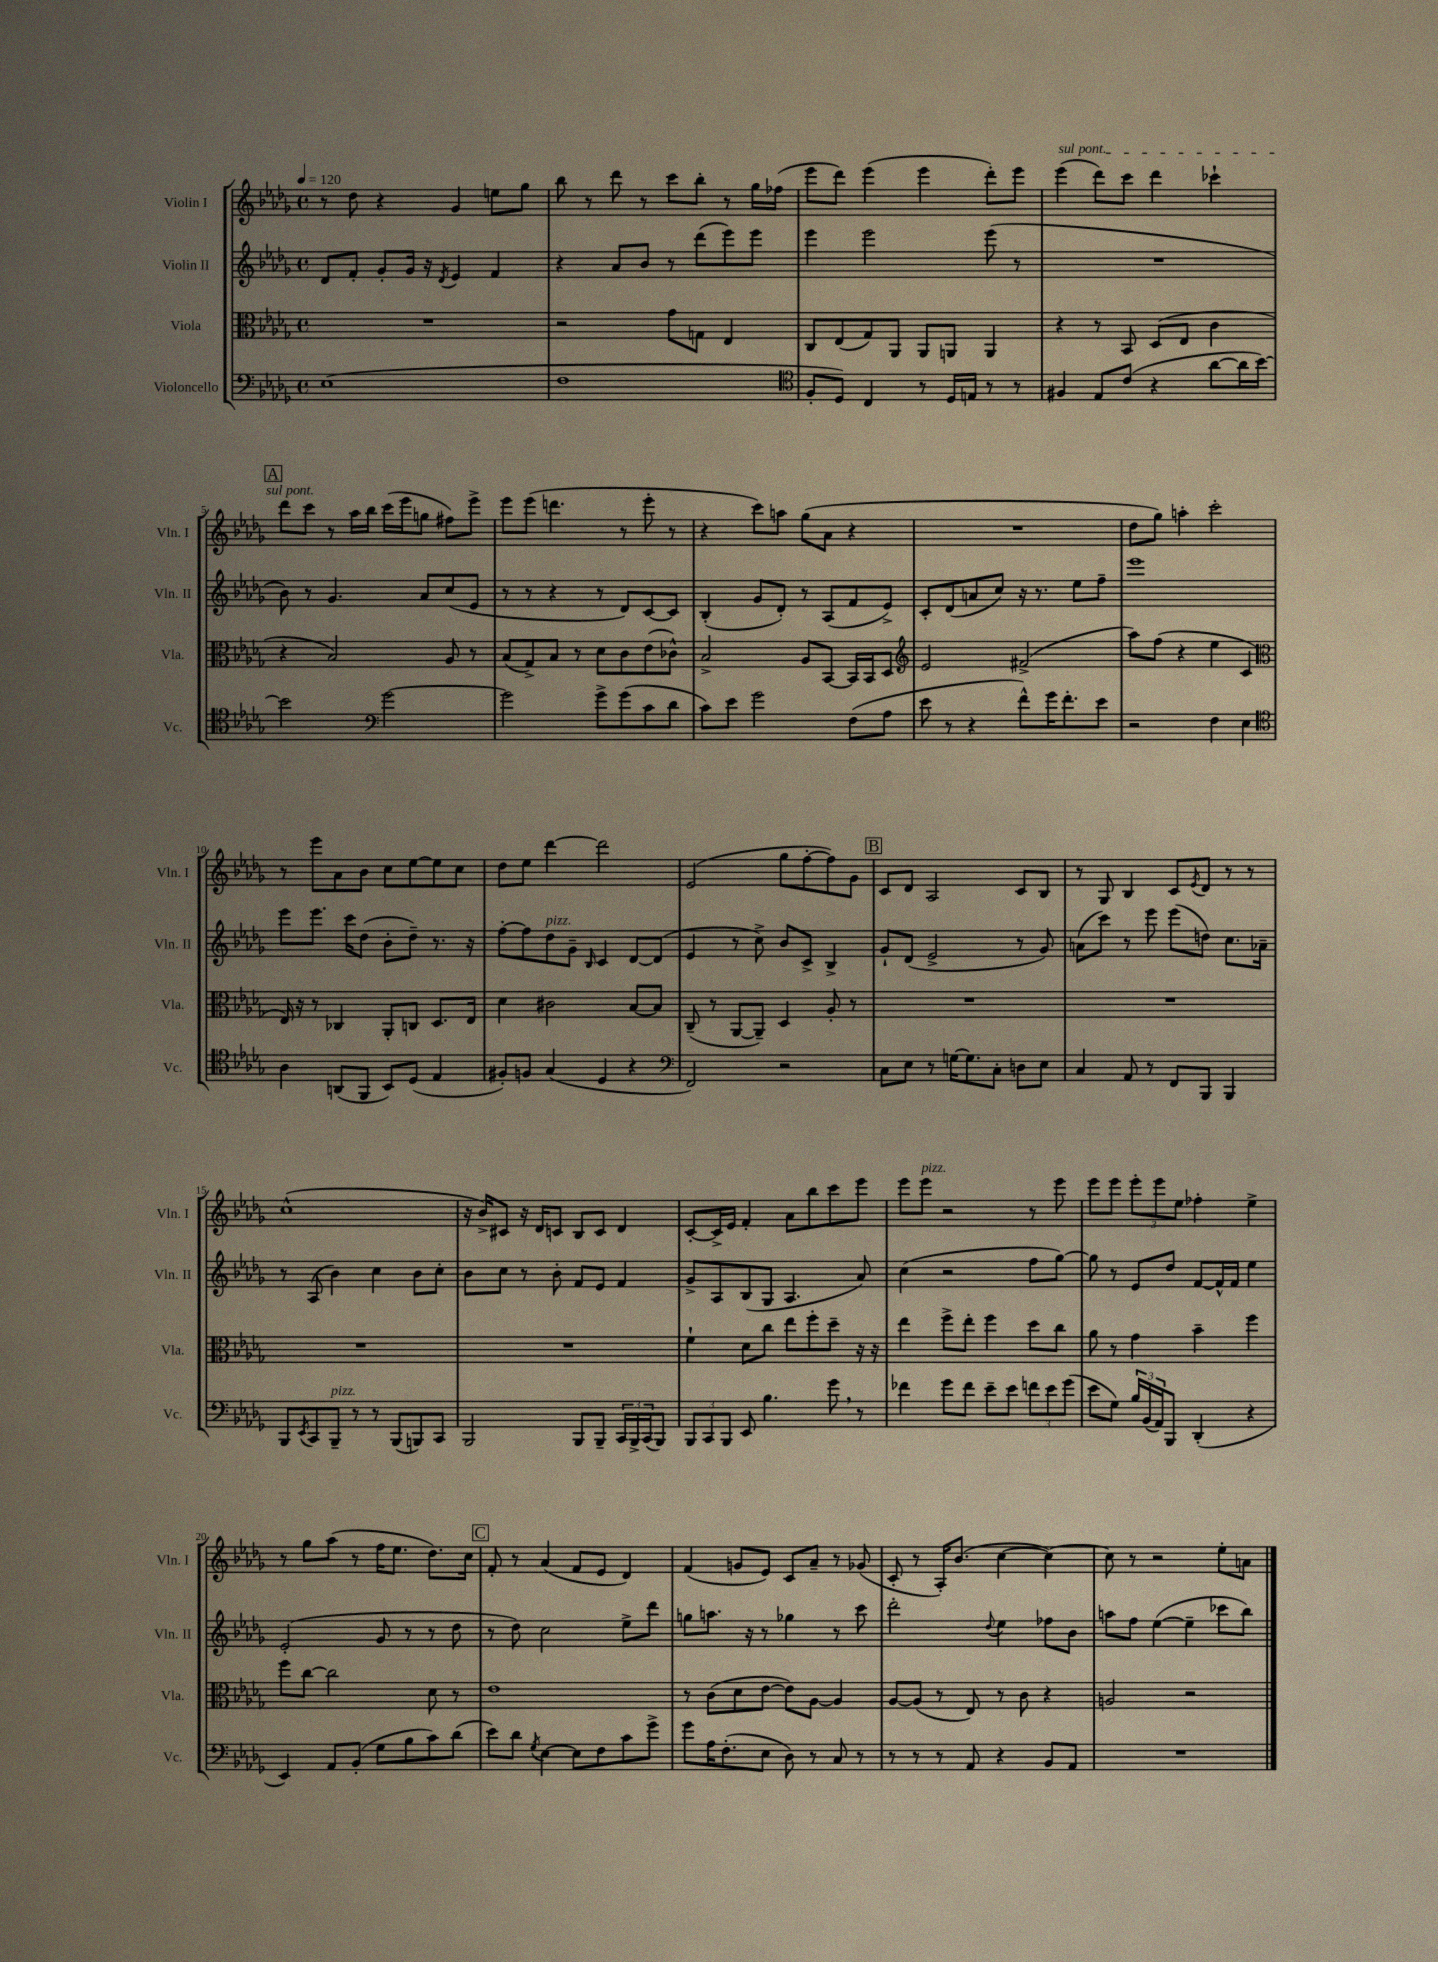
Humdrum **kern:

**kern	**kern	**kern	**kern
*staff4	*staff3	*staff2	*staff1
*clefF4	*clefC3	*clefG2	*clefG2
*k[b-e-a-d-g-]	*k[b-e-a-d-g-]	*k[b-e-a-d-g-]	*k[b-e-a-d-g-]
*M4/4	*M4/4	*M4/4	*M4/4
*met(c)	*met(c)	*met(c)	*met(c)
*MM120	*MM120	*MM120	*MM120
(1E-	1r	8d-	8r
.	.	8f'	8dd-
.	.	8g-'	4r
.	.	16g-	.
.	.	16r	.
.	.	8qd-	.
.	.	4e-	4g-
.	.	4f	8ee
.	.	.	8gg-
=	=	=	=
1F	2r	4r	8bb-
.	.	.	8r
.	.	8a-	8ddd-
.	.	8b-	8r
.	8g-	8r	8ccc
.	8G	(8ddd-	8bb-'
.	4E-	8eee-)	8r
.	.	8eee-	16gg-
.	.	.	(16ff-
=	=	=	=
*clefC4	*	*	*
8F'	8C	4eee-	8eee-
8D-)	(8E-	.	8ddd-)
4C	8G-)	2eee-	(4eee-
.	8AA-	.	.
8r	8AA-	.	4eee-
16D-	8AA	.	.
16E	.	.	.
8r	4AA	(8eee-	8ddd-')
8r	.	8r	8eee-
=	=	=	=
4F#	4r	1r	(4eee-
8E-	8r	.	8ddd-)
(8c	8BB-	.	8ccc
4r	(8D-	.	4ddd-
.	8E-	.	.
[8a-	4c	.	4ccc-`
16a-]	.	.	.
[16b-)	.	.	.
=	=	=	=
2b-]	4r	8b-)	8ddd-
.	.	8r	8ccc
.	2B-)	4.g-	8r
.	.	.	16aa-
.	.	.	16bb-
*clefF4	*	*	*
[2g-	.	.	(16ccc
.	.	.	16eee-
.	.	8a-	8gg
.	8A-	(8cc	8ff#)
.	8r	8e-	8eee-^
=	=	=	=
2g-]	(8B-	8r	8eee-
.	8G-^)	8r	(8eee-
.	8B-	4r	4.ddd
.	8r	.	.
8g-^	8d-	8r	.
(8g-	8c	8d-)	8r
8c	(8e-	[8c	8eee-'
8d-	8c-^^)	8c]	8r
=	=	=	=
8c)	2B-^	(4B-'	4r
8e-	.	.	.
2g-	.	8g-	8ccc)
.	.	8d-')	8aa
.	8A-	8r	(8gg-
.	[8BB-	(8A-	8a-
(8F	16BB-]	8f	4r
.	16BB-	.	.
8A-	8D-	8e-^)	.
=	=	=	=
*	*clefG2	*	*
8e-	2e-	8c'	1r
8r	.	(8d-	.
4r	.	8a	.
.	.	8cc)	.
8f^^)	(2f#^	16r	.
.	.	8.r	.
16g-	.	.	.
8.f'	.	.	.
.	.	8ee-	.
8e-	.	8ff~	.
=	=	=	=
2r	8aa-)	1eee-	8dd-
.	(8ff	.	8gg-)
.	4r	.	4aa'
4F	4ee-	.	2ccc'
4E-	4c	.	.
=	=	=	=
*clefC4	*clefC3	*	*
4A-	16E-)	8eee-	8r
.	16r	.	.
.	8r	8.eee-	8eee-
(8AA	4C-	.	8a-
.	.	16ccc	.
8FF	.	(8dd-	8b-
8BB-)	8AA-'	8b-'	8cc
(8D-	8C	8dd-~)	[8ee-
4E-	8.D-	8.r	8ee-]
.	.	.	8cc
.	16E-	16r	.
=	=	=	=
8F#')	4d-	[8ff'	8dd-
8F	.	8ff]	8ee-
(4G-	2c#	8dd-	[4ddd-
.	.	8g-~	.
.	.	16qqB-	.
4D-	.	4c	2ddd-]
4r	[8B-	[8d-	.
.	8B-]	(8d-]	.
=	=	=	=
*clefF4	*	*	*
2FF)	(8C~	4e-	(2e-
.	8r	.	.
.	[8AA-	8r	.
.	8AA-~])	8cc^)	.
2r	4D-	8b-	8gg-
.	.	8c^	[8ff'
.	8A-'	4B-^	8ff])
.	8r	.	8g-
=	=	=	=
8C	1r	8g-`	8c
8E-	.	(8d-	8d-
8r	.	2e-^	2A-
[16G	.	.	.
8.G]	.	.	.
8C'	.	.	.
8D	.	8r	8c
8E-	.	8g-)	8B-
=	=	=	=
4C	1r	(8a	8r
.	.	8ccc)	8G-
8AA-	.	8r	4B-
8r	.	8eee-	.
8FF	.	(8eee-	8c
.	.	.	8qe-
8BBB-	.	8dd)	8d-
4BBB-	.	8.cc	8r
.	.	.	8r
.	.	16a-~	.
=	=	=	=
8BBB-	1r	8r	(1cc^^
8qEE-	.	.	.
8CC	.	(8A-	.
8BBB-~	.	4b-)	.
8r	.	.	.
8r	.	4cc	.
(8BBB-	.	.	.
8BBB)	.	8b-	.
8CC	.	8cc'	.
=	=	=	=
2BBB-	1r	8b-	16r
.	.	.	16b-^)
.	.	8cc	8c#
.	.	8r	16r
.	.	.	16d-
.	.	8b-'	8c
8BBB-	.	8f	8B-
8BBB-~	.	8e-	8c
24CC	.	4f	4d-
24BBB-^	.	.	.
(24CC	.	.	.
8BBB-)	.	.	.
=	=	=	=
12BBB-	4f`	8g-^	[8c'
12CC	.	.	.
.	.	8A-	16c^]
12BBB-	.	.	.
.	.	.	16e-
8EE-	8d-	(8B-	4f'
4.B-	8cc	8G-	.
.	8ee-	4.A-	8a-
.	8ff'	.	8bb-
8g-	8dd-~	.	8ccc
8r	16r	8a-)	8eee-
.	16r	.	.
=	=	=	=
4f-	4ee-	(4cc	8eee-
.	.	.	8eee-
8g-	8ff^	2r	2r
8f-	8ee-'	.	.
8e-~	4ff	.	.
8e-	.	.	.
12f	8dd-	8ff	8r
12e-	.	.	.
.	8cc	[8gg-)	8eee-
(12g-	.	.	.
=	=	=	=
8e-	8a-	8gg-]	8eee-
8G-)	8r	8r	8eee-
24B-	4g-	8e-	12eee-'
(24BB-	.	.	.
24AA-)	.	.	12eee-
8BBB-	.	8dd-	.
.	.	.	12ee-
(4DD-'	4b-~	[8f	4ff-'
.	.	16f^^]	.
.	.	16f	.
4r	4ff	4ee-	4ee-^
=	=	=	=
4EE-)	8ff	(2e-'	8r
.	[8cc	.	8gg-
8AA-	2cc]	.	(8aa-
(8BB-'	.	.	8r
8G-	.	8g-	16ff
.	.	.	8.ee-
8B-	.	8r	.
8c)	8d-	8r	8.dd-)
(8d-	8r	8dd-	.
.	.	.	16cc
=	=	=	=
8e-)	1e-	8r	8f'
8d-	.	8dd-)	8r
8qG-	.	.	.
[4E-	.	2cc	(4a-
8E-]	.	.	8f
8F	.	.	8e-
8c	.	8ee-^	4d-)
8g-^	.	8ddd-	.
=	=	=	=
8g-	8r	8gg	(4f
16A-	(8c	8.aa	.
(8.F'	.	.	.
.	8d-	.	8g
.	.	16r	.
8E-	[8e-	8r	8e-)
8D-)	8e-])	4gg-	8c
8r	[8A-	.	8a-~
8C	4A-]	8r	8r
8r	.	8ccc	(8g-
=	=	=	=
8r	[8A-	2ddd-'	8c'
8r	(8A-]	.	8r
8r	8r	.	16A-')
.	.	.	(8.b-
8AA-	8E-)	.	.
.	.	8qqdd-	.
4r	8r	4ee-	[4cc
.	8c	.	.
8BB-	4r	8ff-	4cc_)
8AA-	.	8b-	.
=	=	=	=
1r	2A	8aa	8cc]
.	.	8ff	8r
.	.	([4ee-	2r
.	2r	4ee-~]	.
.	.	8ccc-	8ee-'
.	.	8bb-)	8a
==	==	==	==
*-	*-	*-	*-
